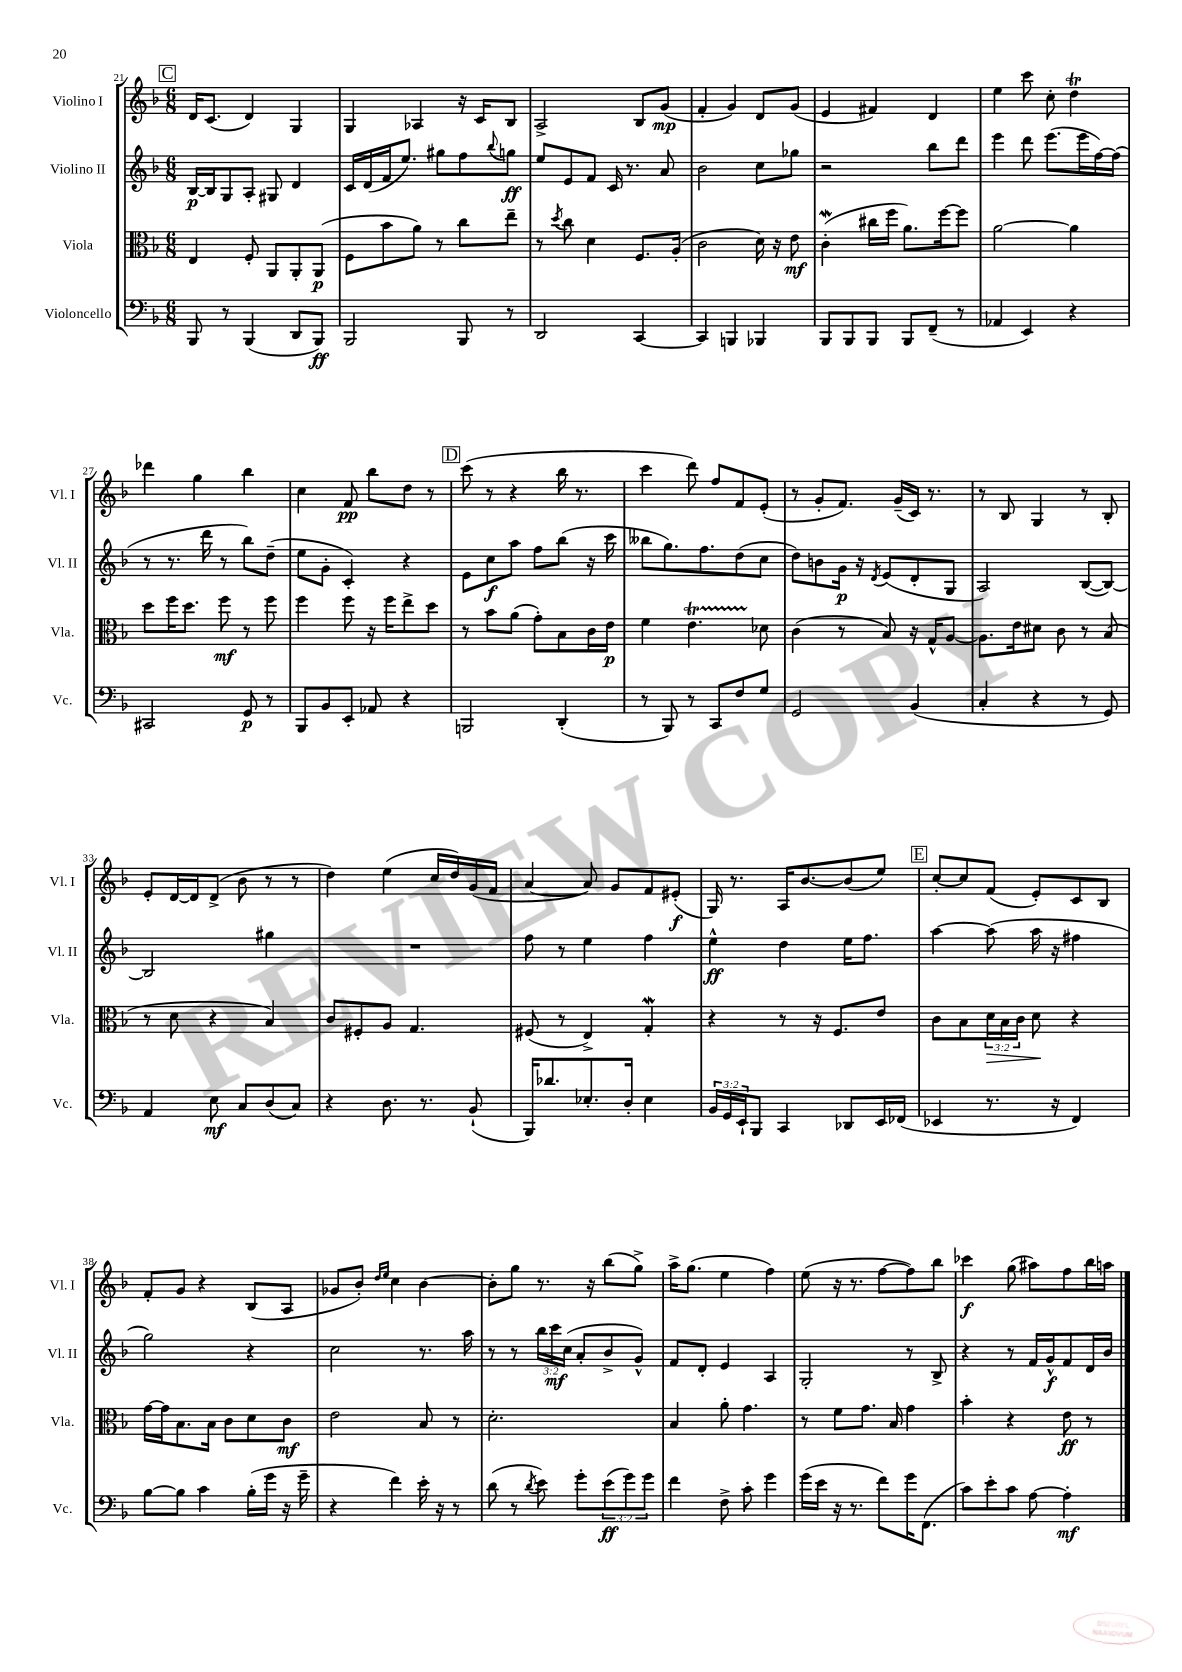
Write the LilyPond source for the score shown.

<<
\new StaffGroup <<
\new Staff = "s0" \with { instrumentName = "Violino I" shortInstrumentName = "Vl. I" } {
    \clef treble \key f \major \numericTimeSignature \time 6/8
    \mark \markup { \box "C" } d'16 c'8.( d'4) g4 |
    g4 aes4 r16 c'16 bes8 |
    a2-> bes8 g'8\mp( |
    f'4-. g'4) d'8 g'8( |
    e'4 fis'4) d'4 |
    e''4 c'''8 c''8-. d''4\trill |
    des'''4 g''4 bes''4 |
    c''4 f'8\pp bes''8 d''8 r8 |
    \mark \markup { \box "D" } c'''8( r8 r4 bes''16 r8. |
    c'''4 d'''8) f''8 f'8 e'8-.( |
    r8 g'8-. f'8.) g'16--( c'16) r8. |
    r8 bes8 g4 r8 bes8-. |
    e'8-. d'16~ d'16 d'8->( bes'8 r8 r8 |
    d''4) e''4( c''16 d''16) g'16( f'16 |
    a'4~ a'8) g'8 f'8 eis'8-.\f( |
    g16) r8. a16 bes'8.~ bes'8( e''8) |
    \mark \markup { \box "E" } c''8~-. c''8 f'8( e'8-.) c'8 bes8 |
    f'8-. g'8 r4 bes8( a8 |
    ges'8 bes'8-.) \grace { d''16 e''16 } c''4 bes'4~ |
    bes'8-. g''8 r8. r16 bes''8( g''8->) |
    a''16-> g''8.( e''4 f''4) |
    e''8( r16 r8. f''8~ f''8) bes''8 |
    ces'''4\f g''8( ais''8) f''8 bes''16 a''16 \bar "|." |
}
\new Staff = "s1" \with { instrumentName = "Violino II" shortInstrumentName = "Vl. II" } {
    \clef treble \key f \major \numericTimeSignature \time 6/8 \override Staff.TupletNumber.text = #tuplet-number::calc-fraction-text
    \mark \markup { \box "C" } bes16~\p bes16 g8 a8-. gis8 d'4 |
    c'16 d'16( f'16 e''8.) gis''8 f''8 \appoggiatura { bes''8 } g''8\ff |
    e''8 e'8 f'8 c'16 r8. a'8 |
    bes'2 c''8 ges''8 |
    r2 bes''8 d'''8 |
    e'''4 d'''8 e'''8.( e'''16 f''16~) f''16( |
    r8 r8. d'''16 r8 bes''8) d''8--( |
    e''8 g'8-. c'4-.) r4 |
    \mark \markup { \box "D" } e'8 c''8\f a''8 f''8 bes''8( r16 c'''16 |
    beses''8 g''8.) f''8. d''8( c''8 |
    d''8) b'8 g'16\p r16 \acciaccatura { d'8 } e'8( d'8-. g8 |
    a2) bes8~( bes8~) |
    bes2 gis''4 |
    R2. |
    f''8 r8 e''4 f''4 |
    e''4-^\ff d''4 e''16 f''8. |
    \mark \markup { \box "E" } a''4~ a''8( a''16 r16 fis''4 |
    g''2) r4 |
    c''2 r8. a''16 |
    r8 r8 \tuplet 3/2 { bes''16 c'''16\mf c''16( } a'8-. bes'8-> g'8-^) |
    f'8 d'8-. e'4 a4 |
    g2-. r8 bes8-> |
    r4 r8 f'16 g'16-^\f f'8 d'16 bes'16 \bar "|." |
}
\new Staff = "s2" \with { instrumentName = "Viola" shortInstrumentName = "Vla." } {
    \clef alto \key f \major \numericTimeSignature \time 6/8 \override Staff.TupletNumber.text = #tuplet-number::calc-fraction-text
    \mark \markup { \box "C" } e4 f8-. a,8 a,8-. a,8\p( |
    f8 bes'8 a'8) r8 c''8 e''8-- |
    r8 \acciaccatura { d''8 } c''8 d'4 f8. a16-.( |
    c'2 d'16) r16 e'8\mf |
    c'4-.\mordent( cis''16 f''16 a'8.) f''16~ f''8 |
    a'2~ a'4 |
    d''8 f''16 d''8. f''8\mf r8 f''8 |
    f''4 f''8 r16 f''16 e''8-> d''8 |
    \mark \markup { \box "D" } r8 bes'8 a'8( g'8-.) bes8 c'16 e'16\p |
    f'4 e'4.\startTrillSpan des'8\stopTrillSpan |
    c'4( r8 bes8) r16 g16-^ a8~ |
    a8. e'16 dis'8 c'8 r8 bes8( |
    r8 d'8 r4 bes4) |
    c'8 fis8-. a8 g4. |
    fis8( r8 e4->) g4-.\mordent |
    r4 r8 r16 f8. e'8 |
    \mark \markup { \box "E" } c'8 bes8 \tuplet 3/2 { d'16\> bes16 c'16 } d'8\! r4 |
    g'16~ g'16 bes8. bes16 c'8 d'8 c'8\mf |
    e'2 bes8 r8 |
    d'2.-. |
    bes4 a'8-. g'4. |
    r8 f'8 g'8. bes16 g'4 |
    bes'4-. r4 e'8\ff r8 \bar "|." |
}
\new Staff = "s3" \with { instrumentName = "Violoncello" shortInstrumentName = "Vc." } {
    \clef bass \key f \major \numericTimeSignature \time 6/8 \override Staff.TupletNumber.text = #tuplet-number::calc-fraction-text
    \mark \markup { \box "C" } bes,,8 r8 bes,,4( d,8 bes,,8\ff) |
    bes,,2 bes,,8 r8 |
    d,2 c,4~ |
    c,4 b,,4 bes,,4 |
    bes,,8 bes,,8 bes,,8 bes,,8 f,8--( r8 |
    aes,4 e,4) r4 |
    cis,2 g,8\p r8 |
    bes,,8 bes,8 e,8-. aes,8 r4 |
    \mark \markup { \box "D" } b,,2 d,4-.( |
    r8 bes,,8) r8 c,8 f8 g8 |
    g,2 bes,4( |
    c4-. r4 r8 g,8) |
    a,4 e8\mf c8 d8( c8) |
    r4 d8. r8. bes,8-!( |
    bes,,16) des'8. ees8.-. d16-. ees4 |
    \tuplet 3/2 { bes,16 g,16 e,16-! } bes,,8 c,4 des,8 e,16 fes,16( |
    \mark \markup { \box "E" } ees,4 r8. r16 f,4) |
    bes8~ bes8 c'4 bes16-.( g'16 r16 g'16-- |
    r4 f'4) e'16-. r16 r8 |
    d'8( r8 \acciaccatura { d'8 } e'8) g'8-. \tuplet 3/2 { e'8\ff( g'8) g'8 } |
    f'4 f8-> c'8-. g'4 |
    g'16( e'16 r16 r8. f'8) g'16 f,8.( |
    c'8) e'8-. c'8 a8~ a4-.\mf \bar "|." |
}
>>
>>
\layout { \context { \Score currentBarNumber = #21 } }
